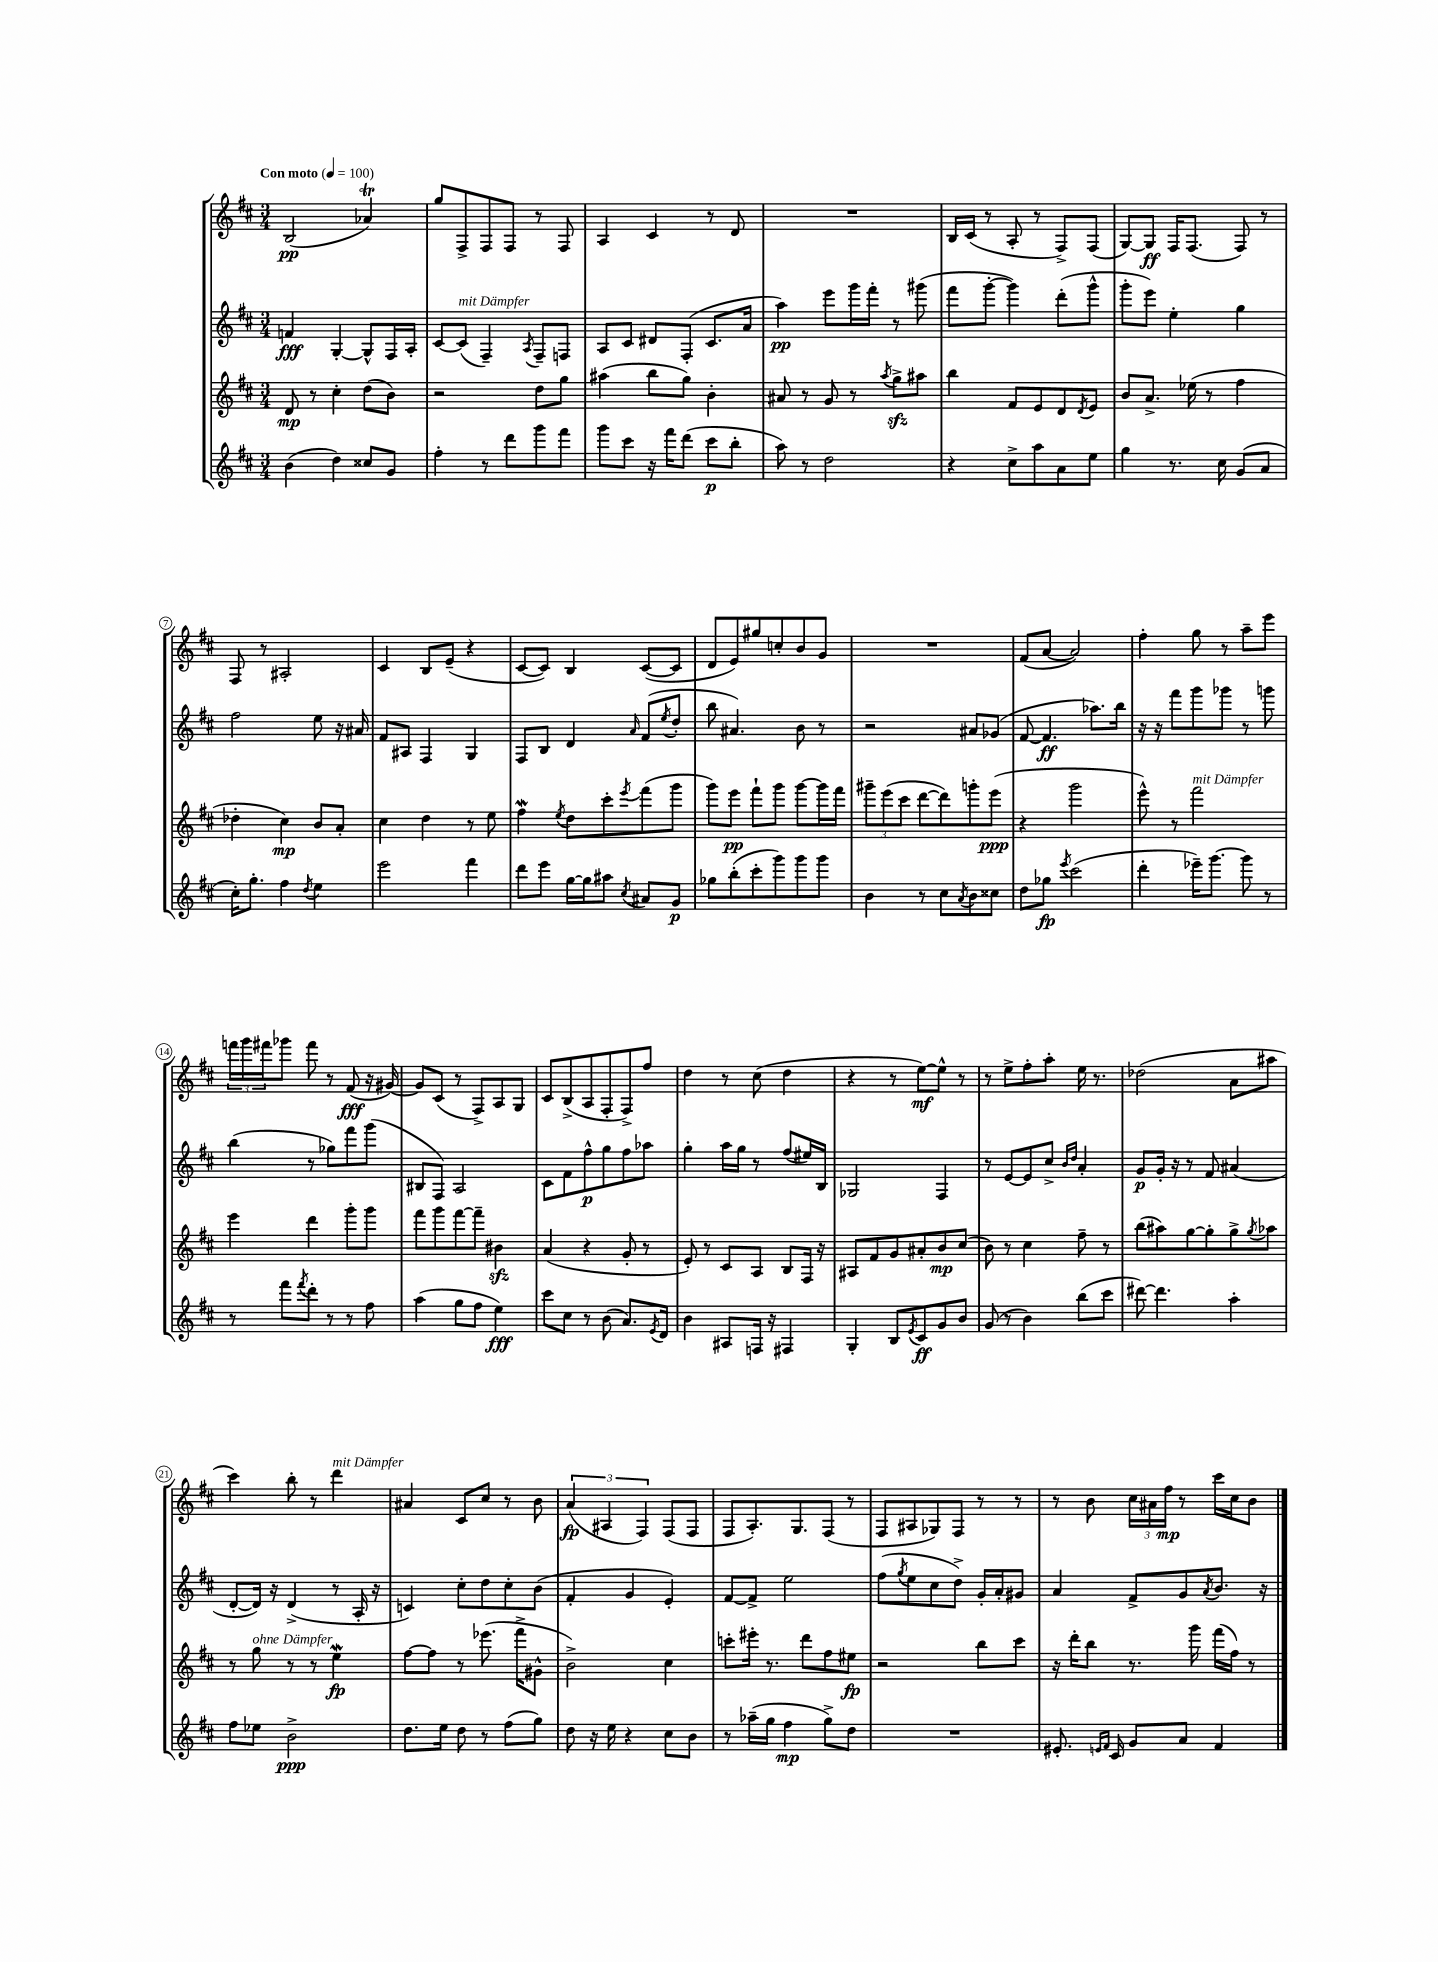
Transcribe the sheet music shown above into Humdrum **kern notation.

**kern	**kern	**kern	**kern
*staff4	*staff3	*staff2	*staff1
*clefG2	*clefG2	*clefG2	*clefG2
*k[f#c#]	*k[f#c#]	*k[f#c#]	*k[f#c#]
*M3/4	*M3/4	*M3/4	*M3/4
*MM100	*MM100	*MM100	*MM100
(4b\	8d/	4f/	(2B/
.	8r	.	.
4dd\)	4cc#'\	[4G'/	.
8cc##/L	(8dd\L	8G^^/]L	4a-/)
8g/J	8b\J)	16F#/L	.
.	.	16A'/JJ	.
=	=	=	=
4ff#'\	2r	[8c#/L	8gg/L
.	.	(8c#/]J	8F#^/
8r	.	4F#~/)	8F#/
8ddd\L	.	.	8F#/J
.	.	8qA/	.
8ggg\	8dd\L	8F#~/L	8r
8fff#\J	8gg\J	8F/J	8F#/
=	=	=	=
8ggg\L	(4aa#\	8A/L	4A/
8ccc#\J	.	8c#/J	.
16r	8bb\L	8d#/L	4c#/
16fff#\LK	.	.	.
(8ddd\J	8gg\J)	(8F#'/J	.
8ccc#\L	4b'\	8.c#/L	8r
8bb'\J	.	.	8d/
.	.	16a/Jk	.
=	=	=	=
8aa\)	8a#/	4aa\)	2.r
8r	8r	.	.
2dd\	8g/	8eee\L	.
.	8r	16ggg\L	.
.	.	16fff#'\JJ	.
.	8qaa/	.	.
.	8gg^\L	8r	.
.	8aa#\J	(8ggg#\	.
=	=	=	=
4r	4bb\	8fff#\L	16B/LL
.	.	.	(16c#/JJ
.	.	[8ggg'\J	8r
8cc#^\L	8f#/L	4ggg\])	8A'/
8aa\	8e/	.	8r
8a\	8d/	(8ddd'\L	8F#^/L)
.	8qd/	.	.
8ee\J	8e/J	8ggg^^\J	(8F#/J
=	=	=	=
4gg\	8b/L	8ggg'\L	[8G/L)
.	8.a^/J	8eee\J)	8G/]J
8.r	.	4ee'\	16F#/LK
.	(16ee-\	.	(8.F#/J
.	8r	.	.
16cc#\	.	.	.
(8g/L	4ff#\	4gg\	8F#/)
8a/J	.	.	8r
=	=	=	=
16cc#'\LK)	4dd-'\	2ff#\	8F#/
8.gg'\J	.	.	.
.	.	.	8r
4ff#\	4cc#\)	.	2A#'/
8qdd/	.	.	.
4ee\	8b/L	8ee\	.
.	8a'/J	16r	.
.	.	16a#/	.
=	=	=	=
2eee\	4cc#\	8f#/L	4c#/
.	.	8A#/J	.
.	4dd\	4F#/	8B/L
.	.	.	(8e~/J
4fff#\	8r	4G/	4r
.	8ee\	.	.
=	=	=	=
8ddd\L	4ff#\	8F#/L	[8c#/L
8eee\J	.	8B/J	8c#/]J)
.	8qee/	.	.
[16gg\LL	8dd\L	4d/	4B/
16gg\]J	.	.	.
8aa#\J	8ccc#'\	.	.
8qcc#/	8qeee/	16qqa/	.
8a#/L	(8fff#\	(8f#/L	([8c#/L
.	.	8qee/	.
8g/J	8ggg\J	8dd'/J	8c#/]J
=	=	=	=
8gg-\L	8ggg\L)	8bb\	8d/L
(8bb'\	8eee\J	4.a#/)	8e/)
8ccc#'\	8fff#`\L	.	8gg#/
8ggg\)	8ggg\J	.	8cc'/
8ggg\	[8ggg\L	8b\	8b/
8ggg\J	16ggg\]L	8r	8g/J
.	16fff#\JJ	.	.
=	=	=	=
4b\	12ggg#~\L	2r	2.r
.	(12eee\	.	.
.	12ccc#\J	.	.
8r	[8ddd\L	.	.
8cc#\L	8ddd\])	.	.
8qa/	.	.	.
8b\	8ggg'\	8a#/L	.
8cc##\J	(8eee\J	(8g-/J	.
=	=	=	=
8dd\L	4r	[8f#/	(8f#/L
8gg-\J	.	4.f#/]	[8a/J
8qeee/	.	.	.
(2ccc#\	2ggg\	.	2a/])
.	.	8.aa-\L)	.
.	.	16bb\Jk	.
=	=	=	=
4ddd'\	8eee^^\)	16r	4ff#'\
.	.	16r	.
.	8r	8fff#\L	.
16eee-~\LK)	2fff#\	8ggg\	8gg\
[8.ggg\J	.	.	.
.	.	8ggg-\J	8r
8ggg\]	.	8r	8aa~\L
8r	.	8ggg\	8eee\J
=	=	=	=
8r	4eee\	(4bb\	24fff\LL
.	.	.	24ggg\
.	.	.	24fff#\J
8fff#\L	.	.	8ggg-\J
8qfff#/	.	.	.
8ddd'\J	4ddd\	8r	8fff#\
8r	.	8gg-\L)	8r
8r	8ggg'\L	8fff#\	(8f#/
8ff#\	8ggg\J	(8ggg\J	16r
.	.	.	[16g#/)
=	=	=	=
(4aa\	8fff#\L	8B#/L	8g#/]L
.	8ggg\	8F#/J)	(8c#/J
8gg\L	[8fff#\	2A/	8r
8ff#\J	8fff#~\]J	.	8F#^/L)
4ee\)	4b#\	.	8A/
.	.	.	8G/J
=	=	=	=
8ccc#\L	(4a/	8c#\L	8c#/L
8cc#\J	.	8f#\	(8B^/
8r	4r	8ff#^^\	8A/
(8b\	.	8gg\	8F#'/
8.a/L)	8g'/	8ff#\	8F#^/)
.	8r	8aa-\J	8ff#/J
8qe/	.	.	.
16d/Jk	.	.	.
=	=	=	=
4b\	8e'/)	4gg'\	4dd\
.	8r	.	.
8A#/L	8c#/L	16aa\LL	8r
.	.	16gg\JJ	.
16F/Jk	8A/J	8r	(8cc#\
16r	.	.	.
4F#/	8B/L	(8ff#/L	4dd\
.	16F#/Jk	16ee#/L)	.
.	16r	16B/JJ	.
=	=	=	=
4G'/	8A#/L	2G-/	4r
.	8f#/	.	.
8B/L	8g/	.	8r
8qe/	.	.	.
8c#/	8a#'/	.	[8ee\L)
8g/	8b/	4F#/	8ee^^\]J
8b/J	(8cc#/J	.	8r
=	=	=	=
(8g/	8b\)	8r	8r
8r	8r	[8e/L	8ee^\L
4b\)	4cc#\	8e/]	8ff#'\
.	.	8cc#^/J	8aa'\J
.	.	16qqb/LL	.
.	.	16qqdd/JJ	.
(8bb\L	8ff#~\	4a'/	16ee\
.	.	.	8.r
8ccc#\J	8r	.	.
=	=	=	=
[8ddd#\)	(8bb\L	8g/L	(2dd-\
4.ddd#\]	8aa#\)	16g'/Jk	.
.	.	16r	.
.	[8gg\	8r	.
.	8gg'\]	8f#/	.
4aa'\	8gg^\	(4a#/	8a\L
.	8qgg/	.	.
.	8aa-\J	.	8aa#\J
=	=	=	=
8ff#\L	8r	[8d'/L	4ccc#\)
8ee-\J	8gg\	16d/]Jk)	.
.	.	16r	.
2b^\	8r	(4d^/	8bb'\
.	8r	.	8r
.	4ee\	8r	4ddd\
.	.	16A'/	.
.	.	16r	.
=	=	=	=
8.dd\L	[8ff#\L	4c/)	4a#/
.	8ff#\]J	.	.
16ee\Jk	.	.	.
8dd\	8r	8cc#'\L	8c#/L
8r	(8.eee-\	8dd\	8cc#/J
(8ff#\L	.	8cc#'\	8r
.	16fff#^\LK	.	.
8gg\J)	8g#^^\J	(8b\J	8b\
=	=	=	=
8dd\	2b^\)	4f#'/	(6a/
16r	.	.	.
.	.	.	6A#/
16ee\	.	.	.
4r	.	4g/	.
.	.	.	6F#/)
8cc#\L	4cc#\	4e'/)	(8F#/L
8b\J	.	.	8F#/J
=	=	=	=
8r	8ccc'\L	[8f#/L	8F#/L
(16aa-~\LL	16eee#'\Jk	8f#^/]J	8.A'/)
16gg\JJ	8.r	.	.
4ff#\	.	2ee\	.
.	.	.	8.G/
.	8ddd\L	.	.
8gg^\L)	8ff#\	.	(8F#/J
8dd\J	8ee#\J	.	8r
=	=	=	=
2.r	2r	(8ff#\L	8F#/L
.	.	8qgg/	.
.	.	8ee\	8A#/
.	.	8cc#\	8G-/)
.	.	8dd^\J)	8F#/J
.	8bb\L	16g'/LL	8r
.	.	16a'/J	.
.	8ccc#\J	8g#/J	8r
=	=	=	=
8.e#'/	16r	4a/	8r
.	16ddd'\LK	.	.
.	8bb\J	.	8b\
16qqe/LL	.	.	.
16qqf#/JJ	.	.	.
16c#/	.	.	.
8g/L	8.r	8f#^/L	24cc#\LL
.	.	.	24a#\
.	.	.	24ff#\JJ
8a/J	.	8g/	8r
.	16ggg\	.	.
.	.	8qa/	.
4f#/	(16fff#\LL	8.b/J	16ccc#\LL
.	16ff#\JJ)	.	16cc#\J
.	8r	.	8b\J
.	.	16r	.
==	==	==	==
*-	*-	*-	*-
